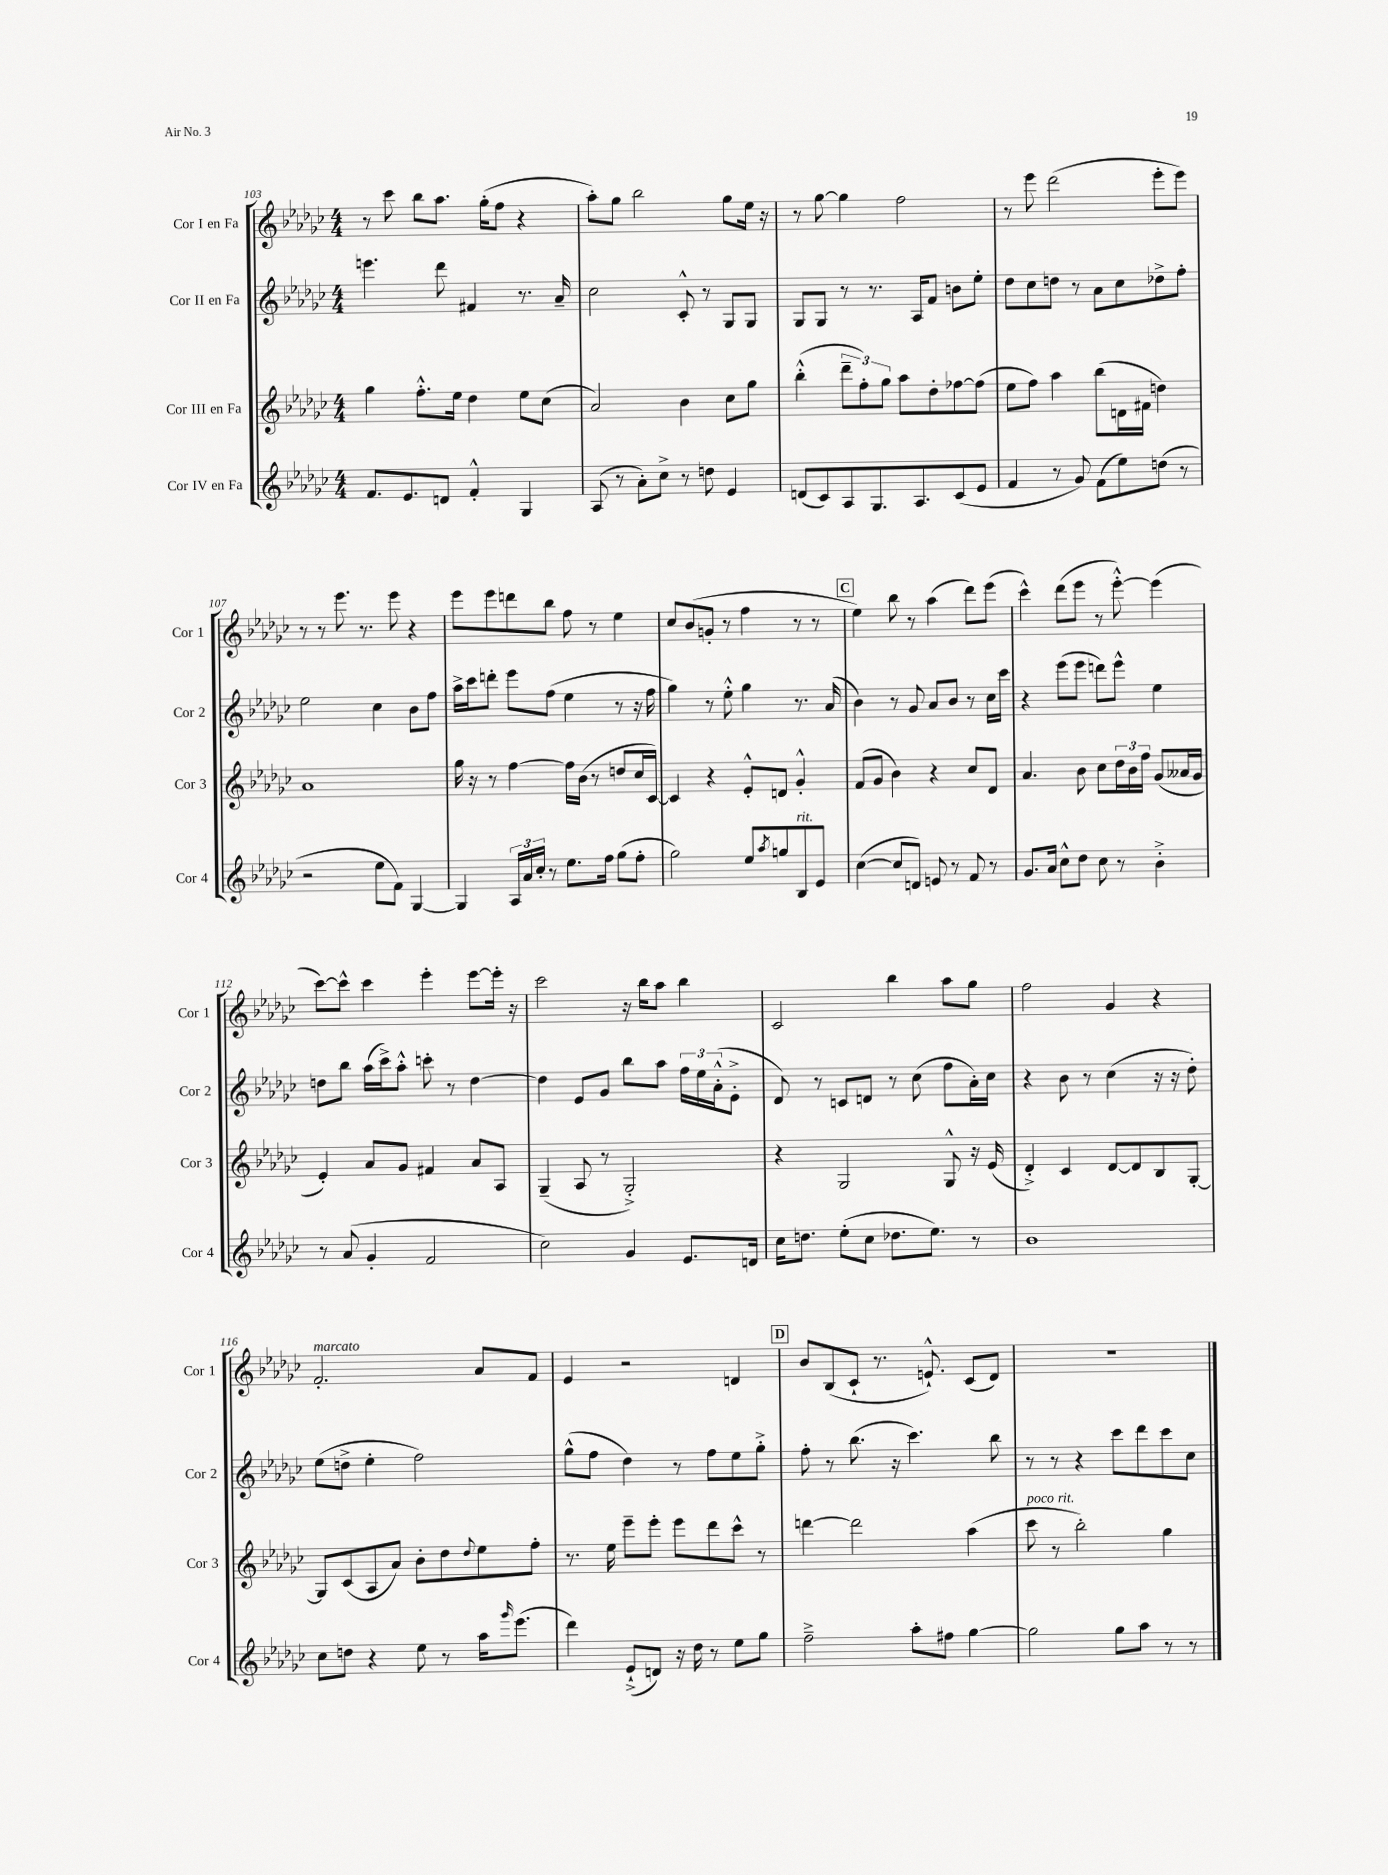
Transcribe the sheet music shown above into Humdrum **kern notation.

**kern	**kern	**kern	**kern
*part4	*part3	*part2	*part1
*staff4	*staff3	*staff2	*staff1
*I"Cor IV en Fa	*I"Cor III en Fa	*I"Cor II en Fa	*I"Cor I en Fa
*I'Cor 4	*I'Cor 3	*I'Cor 2	*I'Cor 1
*clefG2	*clefG2	*clefG2	*clefG2
*k[b-e-a-d-g-c-]	*k[b-e-a-d-g-c-]	*k[b-e-a-d-g-c-]	*k[b-e-a-d-g-c-]
*M4/4	*M4/4	*M4/4	*M4/4
=103	=103	=103	=103
8.f/L	4gg-\	4.eeen\	8r
.	.	.	8ccc-\
8.e-/	.	.	.
.	8.ff'^^\L	.	8bb-\L
8dn/J	.	8ddd-\	8.aa-\J
.	16ee-\Jk	.	.
4f'^^/	4dd-\	4f#X/	.
.	.	.	(16gg-'\KL
.	.	.	8ff\J
4G-/	8ee-\L	8.r	4r
.	(8cc-\J	.	.
.	.	16a-~/	.
=104	=104	=104	=104
(8A-/	2a-/)	2cc-\	8aa-'\L)
8r	.	.	8gg-\J
8a-'\L)	.	.	2bb-\
8cc-^\J	.	.	.
8r	4b-\	8c-'^^/	.
8ddn\	.	8r	.
4e-/	8cc-\L	8G-/L	8gg-\L
.	8gg-\J	8G-/J	16ee-\Jk
.	.	.	16r
=105	=105	=105	=105
(8dn/L	(4bb-'^^\	8G-/L	8r
8c-/)	.	8G-/J	[8gg-\
8A-/	12ddd-~\L	8r	4gg-\]
.	12ff'\)	.	.
8.G-/	.	8.r	.
.	12gg-\J	.	.
.	8aa-\L	.	2ff\
8.A-/	.	16A-/KL	.
.	8dd-'\	8f/J	.
(8c-/	[8ff-X\	8bn\L	.
8e-/J	(8ff-\J]	8ee-'\J	.
=106	=106	=106	=106
4f/	8ee-\L	8dd-\L	8r
.	8ff\J)	8cc-\	8eee-\
8r	4aa-\	8ddn\J	(2ddd-\
8g-/)	.	8r	.
(8f\L	(8bb-\L	8a-\L	.
8ee-\)	16dn\L	8cc-\	.
.	16f#X\JJ	.	.
(8ddn\J	4ddn\)	8dd-X^\	8eee-'\L
8r	.	8ff'\J	8eee-\J)
!!LO:LB:g=z
=107	=107	=107	=107
2r	1a-	2ee-\	8r
.	.	.	8r
.	.	.	8.eee-\
.	.	.	8.r
8ee-\L	.	4cc-\	.
8f\J)	.	.	8eee-\
[4G-/	.	8b-\L	4r
.	.	8ff\J	.
=108	=108	=108	=108
4G-/]	16gg-\	16aa-^\LL	8eee-\L
.	16r	16ccc-\J	.
.	8r	8dddn'\J	8eee-\
24A-/LL	[4ff\	8eee-\L	8dddn\
24a-/	.	.	.
24cc-'/JJ	.	.	.
8r	.	(8ff\J	8bb-\J
8.ee-\L	16ff\LL]	4ee-\	8ff\
.	(16b-\JJ	.	.
.	8r	.	8r
16ff\Jk	.	.	.
(8gg-\L	8ddn/L	8r	4ee-\
8ff'\J	16cc-/L	16r	.
.	[16c-/JJ)	16ff\	.
=109	=109	=109	=109
2gg-\)	4c-/]	4gg-\)	8cc-/L
.	.	.	(8b-/
.	4r	8r	8gn'/J
.	.	8ee-'^^\	8r
8ee-/L	8e-'^^/L	4gg-\	4ff\
8qaa-/	.	.	.
8ggn/	8dn/J	.	.
!LO:TX:a:i:t=rit.	!	!	!
8B-/	4g-'^^/	8.r	8r
8e-/J	.	.	8r
.	.	(16a-/	.
!!LO:REH:place=s1:t=C
=110	=110	=110	=110
([4cc-\	(8f/L	4b-\)	4ee-\)
.	8g-/J	.	.
8cc-/L]	4b-\)	8r	8bb-\
8dn/J)	.	8g-/	8r
8en/	4r	8a-/L	(4aa-\
8r	.	8b-/J	.
8f/	8cc-/L	8r	8ddd-\L)
8r	8d-/J	16cc-\LL	(8eee-\J
.	.	16ccc-\JJ	.
=111	=111	=111	=111
8.g-/L	4.a-/	4r	4ccc-^^\)
16a-/Jk	.	.	.
8cc-^^\L	.	(8eee-\L	(8ddd-\L
8dd-\J	8b-\	8eee-\J	8eee-\J
8cc-\	8cc-\L	8dddn\L)	8r
8r	24dd-\L	8eee-^^\J	[8eee-'^^\)
.	24b-\	.	.
.	24ff\JJ	.	.
4b-'^\	(8g-/L	4ee-\	(4eee-\]
.	16a--X/L	.	.
.	16g-/JJ	.	.
!!LO:LB:g=z
=112	=112	=112	=112
8r	4e-'/)	8ddn\L	[8ccc-\L)
(8a-/	.	8bb-\J	8ccc-^^\J]
4g-'/	8a-/L	(16aa-\LL	4ccc-\
.	.	16ccc-^\J)	.
.	8g-/J	8aa-'^^\J	.
2f/	4f#X/	8cccn'\	4eee-'\
.	.	8r	.
.	8a-/L	[4dd\	[8eee-\L
.	8A-/J	.	16eee-'\Jk]
.	.	.	16r
=113	=113	=113	=113
2cc-\)	(4G-~/	4dd\]	2ccc-\
.	8A-/	8e-/L	.
.	8r	8g-/J	.
4g-/	2G-'^/)	8bb-\L	16r
.	.	.	16bb-\KL
.	.	8aa-\J	8aa-\J
8.e-/L	.	24ff\LL	4bb-\
.	.	24ee-\	.
.	.	(24a-'^^\J	.
.	.	8e-'^\J	.
16dn/Jk	.	.	.
=114	=114	=114	=114
16cc-\KL	4r	8d-/)	2c-/
8.ddn\J	.	.	.
.	.	8r	.
(8ee-'\L	2G-/	8cn/L	.
8cc-\J	.	8dn/J	.
8.dd-X\L	.	8r	4bb-\
.	.	(8cc-\	.
8.ee-\J)	.	.	.
.	8G-^^/	8ff\L	8aa-\L
8r	16r	16a-'\L)	8gg-\J
.	(16e-/	16cc-\JJ	.
=115	=115	=115	=115
1b-	4d-'^/)	4r	2ff\
.	4c-/	8b-\	.
.	.	8r	.
.	[8d-/L	(4cc-\	4g-/
.	8d-/]	.	.
.	8B-/	16r	4r
.	.	16r	.
.	[8G-'/J	8dd-'\)	.
!!LO:LB:g=z
=116	=116	=116	=116
!	!	!	!LO:TX:a:i:t=marcato
8cc-\L	8G-/L]	(8ee-\L	2.f'/
8ddn\J	(8c-/	8ddn^\J	.
4r	8A-/	4ee-'\	.
.	8a-/J)	.	.
8ee-\	8b-'\L	2ff\)	.
8r	8dd-\	.	.
.	8qqdd-/	.	.
16aa-\KL	8ee-\	.	8a-/L
16qqggg-/	.	.	.
(8.eee-\J	.	.	.
.	8ff'\J	.	8f/J
=117	=117	=117	=117
4ddd-\)	8.r	(8gg-^^\L	4e-/
.	.	8ff\J	.
.	16ee-\	.	.
(8e-`^/L	8eee-~\L	4dd-\)	2r
8dn/J)	8eee-'\J	.	.
16r	8eee-\L	8r	.
16dd-\	.	.	.
8r	8ddd-\	8ff\L	.
8ee-\L	8ccc-^^\J	8ee-\	4dn/
8gg-\J	8r	8gg-'^\J	.
!!LO:REH:place=s1:t=D
=118	=118	=118	=118
2ff~^\	[4dddn\	8ff'\	8b-/L
.	.	8r	(8B-/
.	2ddd\]	(8.bb-\	8c-`/J
.	.	.	8.r
.	.	16r	.
8aa-'\L	.	4.ccc-\)	.
.	.	.	8.en`^^/)
8ff#X\J	.	.	.
[4gg-\	(4aa-\	.	(8c-/L
.	.	8bb-\	8d-/J)
=119	=119	=119	=119
!	!LO:TX:a:i:t=poco rit.	!	!
2gg-\]	8ccc-\	8r	1r
.	8r	8r	.
.	2bb-'\)	4r	.
8gg-\L	.	8ccc-\L	.
8aa-\J	.	8ddd-\	.
8r	4gg-\	8ccc-\	.
8r	.	8cc-\J	.
==	==	==	==
*-	*-	*-	*-
